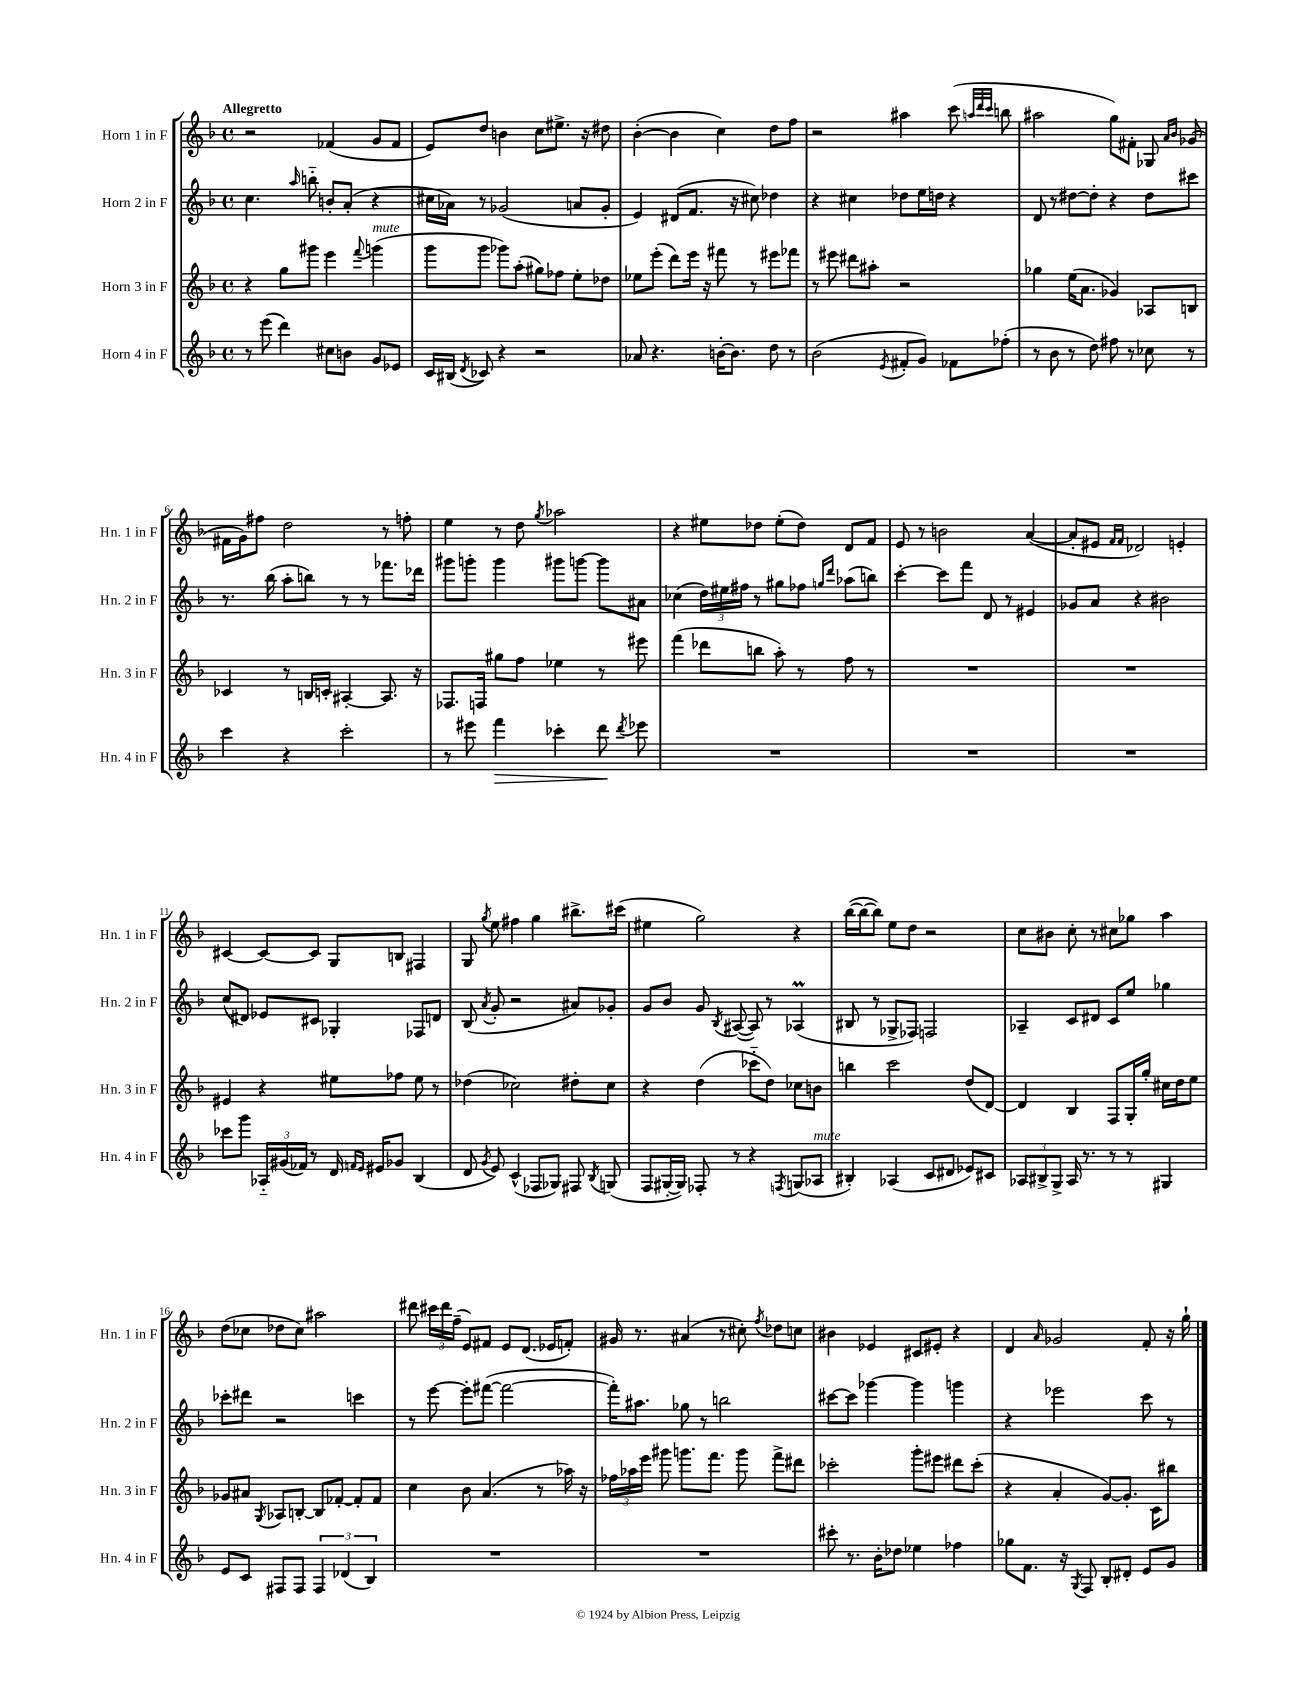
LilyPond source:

<<
\new StaffGroup <<
\new Staff = "s0" \with { instrumentName = "Horn 1 in F" shortInstrumentName = "Hn. 1 in F" } {
    \clef treble \key f \major \defaultTimeSignature \time 4/4 \tempo "Allegretto"
    \autoBeamOff r2 fes'4( g'8[ fes'8] |
    e'8[) d''8] b'4 c''8[ eis''8.]-> r16 dis''8 |
    bes'4~-.( bes'4 c''4) d''8[ f''8] |
    r2 ais''4 c'''8( \grace { a''32[ d'''32 c'''32] } b''8 |
    ais''2 g''8[) fis'8]-. ges8 \grace { a'16[ bes'16] } ges'8( |
    fis'16[ g'16) fis''8] d''2 r8 f''8-. |
    e''4 r8 d''8 \acciaccatura { g''8 } aes''2 |
    r4 eis''8[ des''8] eis''8[-.( des''8]) d'8[ f'8] |
    e'8 r8 b'2 a'4~( |
    a'8[-. eis'8] \grace { f'16[ f'16] } des'2) e'4-. |
    cis'4~ cis'8[~ cis'8] g8[ b8] fis4 |
    g8 \acciaccatura { g''8 } e''8 fis''4 g''4 bis''8.[-> cis'''16]( |
    eis''4 g''2) r4 |
    bes''16[~( bes''16~ bes''8]) e''8[ d''8] r2 |
    c''8[ bis'8] c''8-. r8 cis''8[ ges''8] a''4 |
    d''8[( ces''8] des''8[ ces''8]) ais''2 |
    dis'''8 \tuplet 3/2 { cis'''16[ dis'''16 f''16]--( } e'8[) fis'8] e'8[ d'8.]( ees'16[ f'8]-.) |
    gis'16 r8. ais'4( r8 cis''8-.) \acciaccatura { f''8 } des''8[ c''8] |
    bis'4 ees'4 cis'8[ eis'8]-. r4 |
    d'4 \grace { a'16 } ges'2 f'8-. r16 g''16-! \bar "|." |
}
\new Staff = "s1" \with { instrumentName = "Horn 2 in F" shortInstrumentName = "Hn. 2 in F" } {
    \clef treble \key f \major \defaultTimeSignature \time 4/4
    \autoBeamOff c''4. \grace { a''16 } b''8-_ b'8[-. a'8]-.( r4 |
    cis''16[ aes'16]) r8 ges'2( a'8[ ges'8]-. |
    e'4) dis'8[( f'8.] r16 cis''8) des''4 |
    r4 cis''4 des''8[ e''16 d''16] r4 |
    d'8 r8 dis''8[~ dis''8]-. r4 dis''8[ cis'''8] |
    r8. bes''16( a''8[-. b''8]) r8 r8 fes'''8.[ des'''16] |
    gis'''8[ g'''8]-. g'''4 gis'''8[ g'''8]~ g'''8[ ais'8] |
    ces''4( \tuplet 3/2 { d''16[) eis''16 fis''16] } r8 gis''8[ fes''8] \grace { g''16[ d'''16] } aes''8[( b''8]) |
    c'''4~-. c'''8[ f'''8] d'8 r8 eis'4 |
    ges'8[ a'8] r4 bis'2 |
    c''8[( dis'8]) ees'8[ cis'8] ges4-. fes8[ d'8] |
    bes8( \acciaccatura { a'8 } g'8-. r2 ais'8[) ges'8]-. |
    g'8[ bes'8] g'8 \acciaccatura { bes8 } ais8~( ais8) r8 aes4\prall( |
    bis8 r8 ges8[-> fes8]) f2 |
    aes4-- c'8[ dis'8] c'8[ e''8] ges''4 |
    ces'''8[-. dis'''8] r2 c'''4 |
    r8 e'''8~ e'''8[-. fis'''8]~( fis'''2~ |
    fis'''16[-.) ais''8.] ges''8 r8 b''2 |
    cis'''8[~ cis'''8] ges'''4~ ges'''4 g'''4 |
    r4 ees'''2 c'''8 r8 \bar "|." |
}
\new Staff = "s2" \with { instrumentName = "Horn 3 in F" shortInstrumentName = "Hn. 3 in F" } {
    \clef treble \key f \major \defaultTimeSignature \time 4/4
    \autoBeamOff r4 g''8[ gis'''8] e'''4 \appoggiatura { f'''8 } g'''4^\markup { \italic "mute" }( |
    g'''8[ g'''8] ges'''8[) a''8]-.( gis''8[) fes''8] e''8[-. des''8] |
    ees''8[ e'''8]-.( d'''8[) e'''16] r16 fis'''8 r8 eis'''8[ fes'''8] |
    r8 eis'''8 dis'''8[ ais''8]-. r2 |
    ges''4 e''16[( a'8.] ges'4) aes8[ b8] |
    ces'4 r8 b16[ c'16]-. ais4~-. ais8. r16 |
    fes8.[ f16] gis''8[ f''8] ees''4 r8 eis'''8 |
    f'''4( des'''8[ b''8] a''8-.) r8 f''8 r8 |
    R1 |
    R1 |
    eis'4 r4 eis''8[ fes''8] eis''8 r8 |
    des''4( ces''2) dis''8[-. ces''8] |
    r4 d''4( ces'''8[-_ d''8]) ces''8[ b'8] |
    b''4 c'''2 d''8[( d'8]~) |
    d'4 bes4 f8[ g16-. g''16]-. cis''16[ d''16 e''8] |
    ges'8[ ais'8] \acciaccatura { g8 } aes8[ b8]~-. b8[ fes'8]~-. fes'8[-. fes'8] |
    c''4 bes'8 a'4.( r8 aes''16) r16 |
    \tuplet 3/2 { fes''16[ aes''16 e'''16] } gis'''8 g'''8.[ f'''8.] g'''8 f'''8[-> dis'''8] |
    ces'''2-. g'''8[-. eis'''8] dis'''8[ ces'''8]-.( |
    r4 a'4-. g'8[~) g'8.]-. c'16[ bis''8] \bar "|." |
}
\new Staff = "s3" \with { instrumentName = "Horn 4 in F" shortInstrumentName = "Hn. 4 in F" } {
    \clef treble \key f \major \defaultTimeSignature \time 4/4
    \autoBeamOff r8 e'''8( d'''4) cis''8[ b'8] g'8[ ees'8] |
    c'16[ bis16]( \acciaccatura { d'8 } ces'8) r4 r2 |
    aes'8 r4. b'16[~-. b'8.] d''8 r8 |
    bes'2( \acciaccatura { e'8 } fis'8[-. g'8]) fes'8[ fes''8]-.( |
    r8 bes'8 r8 d''8) fis''8 r8 ces''8 r8 |
    c'''4 r4 c'''2-. |
    r8 eis'''8 f'''4\> ces'''4-. d'''8\! \acciaccatura { d'''8 } ees'''8 |
    R1 |
    R1 |
    R1 |
    ces'''8[ g'''8] \tuplet 3/2 { aes16[-_ gis'16( fes'16]) } r8 d'16 \grace { f'16[ e'16] } eis'16[ ges'8] bes4( |
    d'8 \acciaccatura { g'8 } e'8) c'4-^( fes8[ ges8]) fis8 \acciaccatura { bes8 } g8( |
    f8[ gis16~-. gis16]) fes8-. r8 r4 \acciaccatura { f8 } g8[( aes8]^\markup { \italic "mute" } |
    bis4-.) aes4( c'8[ dis'8] ees'8[) cis'8] |
    \tuplet 3/2 { aes8[ bis8-> g8]-> } aes16 r8. r8 r8 gis4 |
    e'8[ c'8] fis8[ fis8] \tuplet 3/2 { fis4 des'4( bes4) } |
    R1 |
    R1 |
    cis'''8-. r8. bes'16[-. des''8] ees''4 fes''4 |
    ges''8[ f'8.] r16 \acciaccatura { g8 } f8 bes8[-. dis'8]-. e'8[ g'8] \bar "|." |
}
>>
>>
